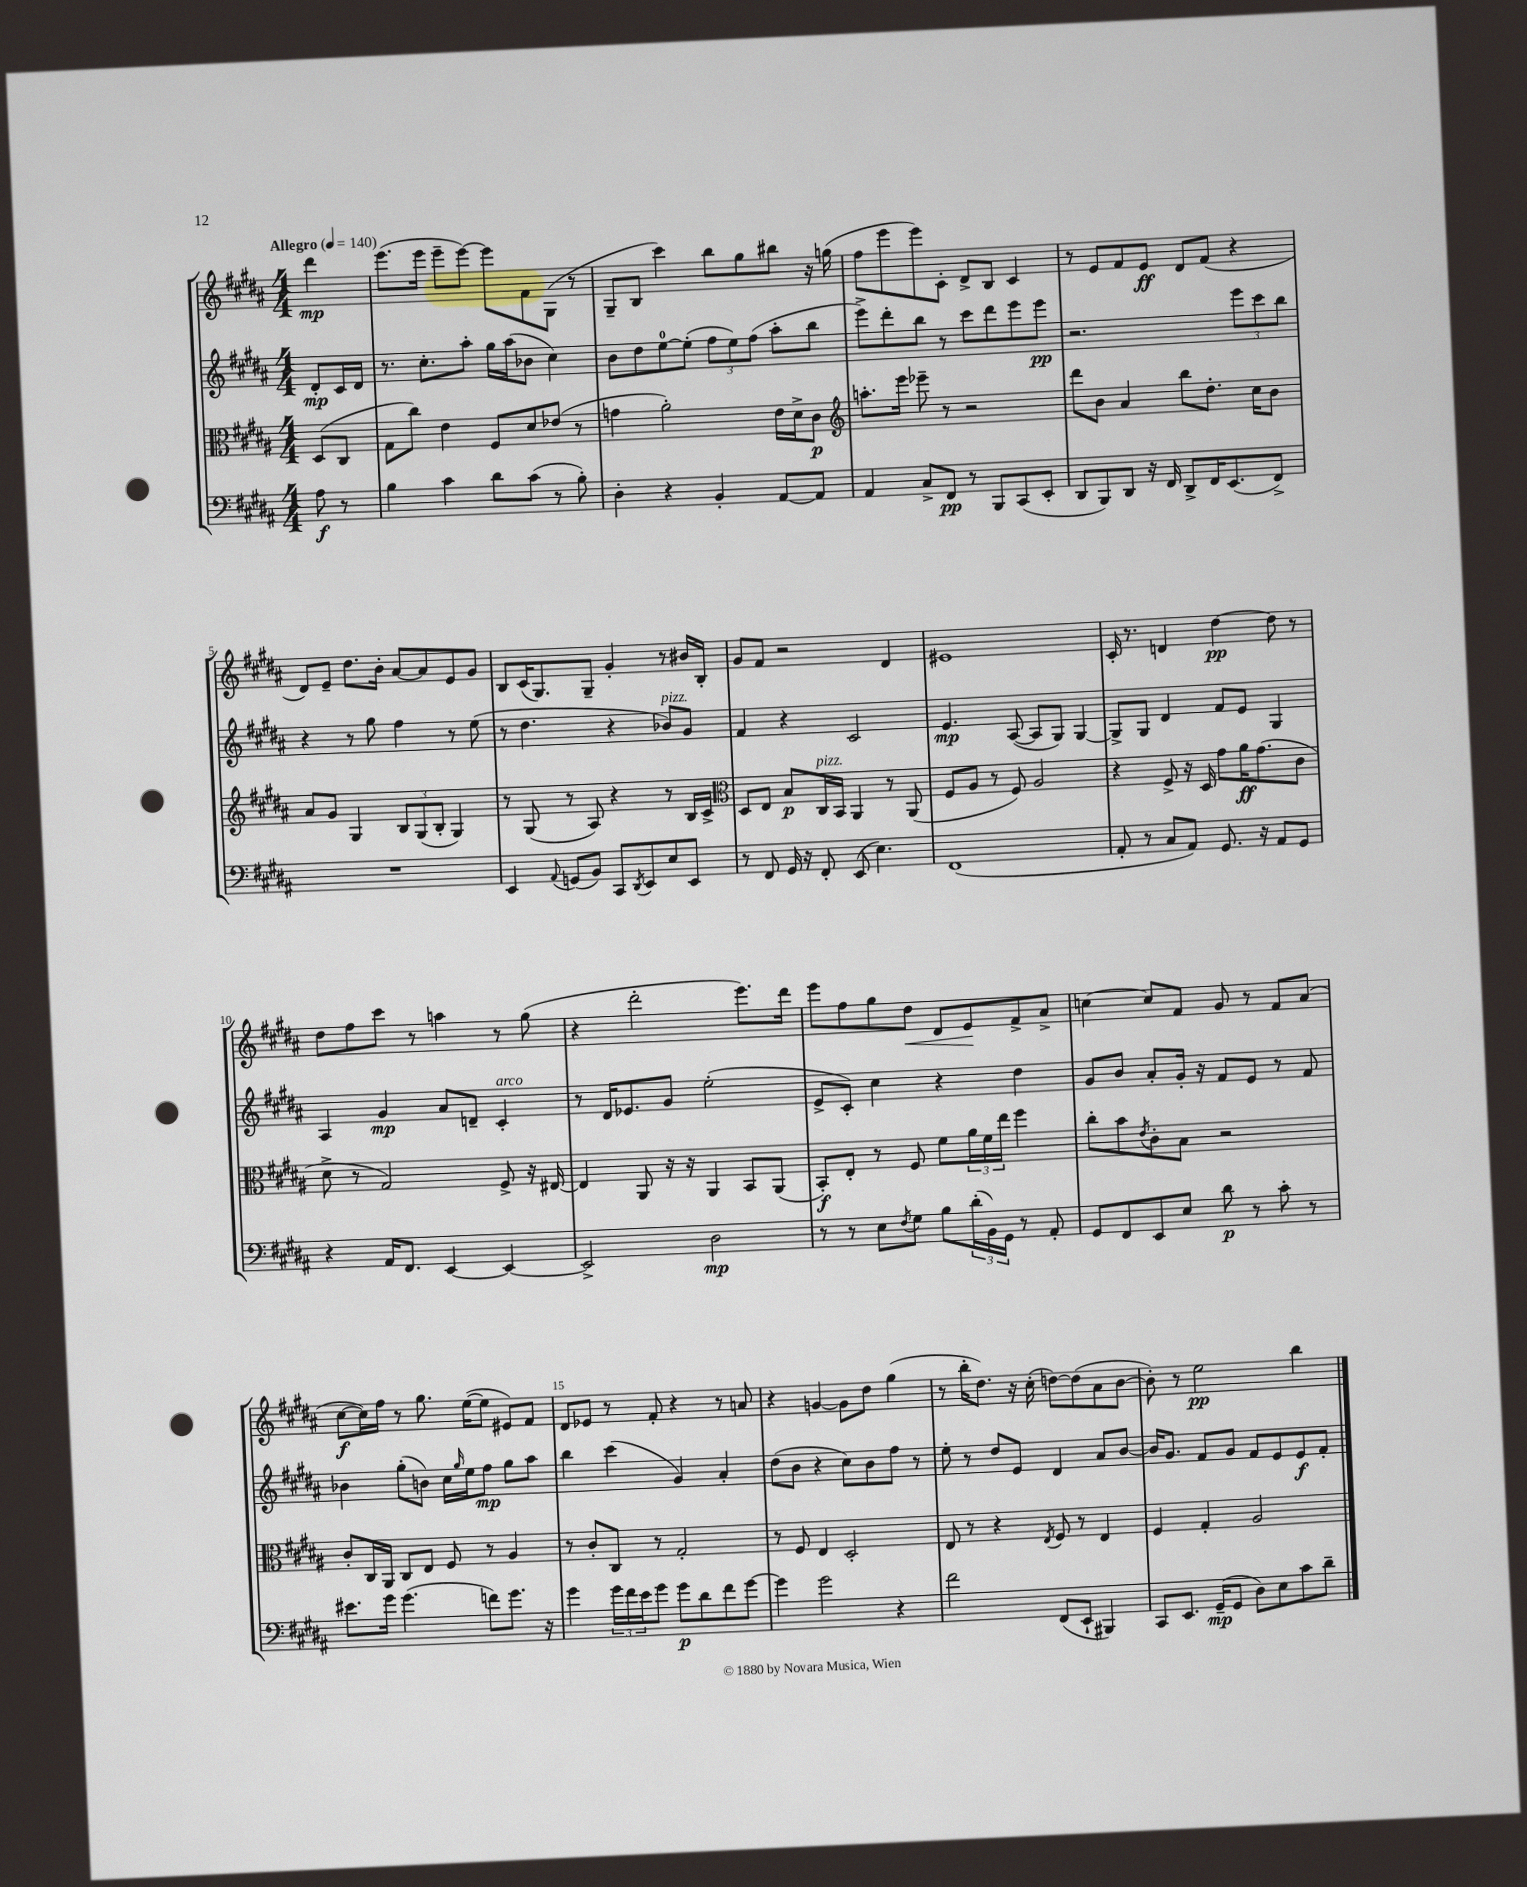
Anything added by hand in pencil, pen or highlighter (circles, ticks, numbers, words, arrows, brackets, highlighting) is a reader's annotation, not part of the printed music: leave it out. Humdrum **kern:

**kern	**kern	**kern	**kern
*staff4	*staff3	*staff2	*staff1
*clefF4	*clefC3	*clefG2	*clefG2
*k[f#c#g#d#a#]	*k[f#c#g#d#a#]	*k[f#c#g#d#a#]	*k[f#c#g#d#a#]
*M4/4	*M4/4	*M4/4	*M4/4
*MM140	*MM140	*MM140	*MM140
8A#	(8D#	8d#'	4ddd#
8r	8C#	16c#	.
.	.	16d#	.
=	=	=	=
4B	8G#	8.r	(8.eee
.	8cc#)	.	.
.	.	8.cc#'	16eee
4c#	4e	.	8eee~
.	.	8aa#'	[8eee)
8d#	8F#	16gg#	8eee]
.	.	(16aa#	.
(8c#	8d#	8b-	8f#
8r	(8e-	4cc#)	(8G#
8B')	8r	.	8r
=	=	=	=
4D#'	4g	8b	8G#~
.	.	8dd#	8B
4r	2a#')	[8ee	4ccc#)
.	.	(8ee']	.
4BB'	.	12ff#	8bb
.	.	12ee)	.
.	.	.	8gg#
.	.	(12ff#	.
[8AA#	16e	8aa#'	8bb#
.	16d#^	.	.
8AA#]	8c#	8bb	16r
.	.	.	(16gg
=	=	=	=
*	*clefG2	*	*
4AA#	8.aa'	8eee^)	8ff#
.	.	8ddd#'	8eee
.	16eee	.	.
8C#^	8eee-~	8bb	8eee)
8FF#	8r	8r	8c#'
8r	2r	8ccc#	8d#^
8BBB	.	8ddd#	8B
(8CC#	.	8eee	4c#
8EE'	.	8eee	.
=	=	=	=
8DD#	8ddd#	2.r	8r
8BBB)	8b	.	8e
8DD#	4a#	.	8f#
16r	.	.	8e
16FF#	.	.	.
8DD#^	8bb	.	8d#
16FF#	8.dd#'	.	(8f#
(8.EE	.	.	.
.	.	12eee	4r
.	16cc#	.	.
.	.	12ccc#	.
8FF#^)	8b	.	.
.	.	12bb	.
=	=	=	=
1r	8a#	4r	8d#)
.	8g#	.	8e~
.	4G#	8r	8.dd#
.	.	8gg#	.
.	.	.	16b'
.	12B	4ff#	[8a#
.	(12G#	.	.
.	.	.	8a#]
.	12B'	.	.
.	4G#)	8r	8e
.	.	(8ee	8g#
=	=	=	=
4EE	8r	8r	8B
.	(8G#	4.dd#	(16c#
.	.	.	8.G#)
8qqAA#	.	.	.
(8GG	8r	.	.
8BB)	8A#)	.	8G#~
8CC#	4r	4r	4g#'
8qDD#	.	.	.
8EE	.	.	.
8E	8r	8b-)	8r
8EE	16B	8g#	16b#
.	16c#^	.	16B'
=	=	=	=
*	*clefC3	*	*
8r	8D#	4f#	8g#
8FF#	8E	.	8f#
16GG#	8B	4r	2r
16r	.	.	.
8FF#'	16C#	.	.
.	16BB	.	.
(8EE	4AA#	2c#	.
4.E)	.	.	.
.	8r	.	4d#
.	(8AA#	.	.
=	=	=	=
(1FF#	8F#	4.e	1e#
.	8A#	.	.
.	8r	.	.
.	8F#)	([8A#	.
.	2A#	8A#]	.
.	.	8G#)	.
.	.	[4G#	.
=	=	=	=
8AA#'	4r	8G#^]	16c#'
.	.	.	8.r
8r	.	8G#	.
8C#	8F#^	4d#	4d
8AA#)	16r	.	.
.	16D#	.	.
8.GG#	8g#	8f#	[4dd#
.	16a#	8e	.
16r	(8.g#	.	.
8AA#	.	4G#	8dd#]
8GG#	8c#	.	8r
=	=	=	=
4r	8d#^	4A#	8dd#
.	8r	.	8ff#
16AA#	2G#)	4g#	8ccc#
8.FF#	.	.	.
.	.	.	8r
[4EE	.	8a#	4aa
.	.	8d~	.
4EE_	8F#^	4c#'	8r
.	16r	.	(8gg#
.	[16E#	.	.
=	=	=	=
2EE^]	4E#]	8r	4r
.	.	16d#	.
.	.	8.e-	.
.	8AA#	.	2ddd#'
.	16r	8g#	.
.	16r	.	.
2D#	4AA#	(2ee'	.
.	8BB	.	8.eee)
.	(8AA#	.	.
.	.	.	16ddd#
=	=	=	=
8r	8BB')	8e^	8eee
8r	8E'	8c#')	8ff#
8E	8r	4cc#	8gg#
8qF#	.	.	.
8G#	8F#	.	8dd#
8B	8f#	4r	8d#
(24d#'	24a#	.	8e
24BB)	24f#	.	.
24GG#	24ee	.	.
8r	4ff#	4dd#	8f#^
8AA#'	.	.	8a#^
=	=	=	=
8GG#	8cc#'	8g#	[4cc
8FF#	8b	8b	.
.	8qe	.	.
8EE	8c#'	8a#'	8cc]
8E	8B	16g#'	8f#
.	.	16r	.
8d#	2r	8f#	8g#
8r	.	8e	8r
8c#'	.	8r	8f#
8r	.	8f#	(8a#
=	=	=	=
8.e#	8c#'	4b-	[8cc#
.	16C#	.	16cc#])
16g#	16AA#	.	16ff#
(4.g#	8C#	(8gg#'	8r
.	8E	8b)	8.gg#
.	8F#	16cc#	.
.	.	16qqgg#	.
.	.	16ee	([16ee
8f)	8r	8ff#	8ee]
8.g#	4A#	8gg#	8e#)
.	.	8aa#	8f#
16r	.	.	.
=	=	=	=
4g#	8r	4bb	8d#
.	8c#'	.	8e-
24g#	8C#	(4ccc#	8r
24f#	.	.	.
24e	.	.	.
8g#	8r	.	8f#'
8g#	2G#'	4g#)	4r
8d#	.	.	.
8f#	.	4a#'	8r
[8g#	.	.	8a
=	=	=	=
4g#]	8r	(8dd#	4r
.	8F#	8b	.
2g#	4E	4r	[4g
.	2D#'	8cc#)	8g]
.	.	8b	8dd#
4r	.	8ff#	(4gg#
.	.	8r	.
=	=	=	=
2f#	8E	8ee'	8r
.	8r	8r	16bb'
.	.	.	8.dd#)
.	4r	8dd#	.
.	.	8e	16r
.	.	.	(16cc#'
.	8qE	.	.
(8FF#	8F#	4d#	[8dd)
8EE`	8r	.	(8dd]
4BBB#)	4E	8a#	8a#
.	.	[8b	[8b
=	=	=	=
8CC#	4F#	16b]	8b'])
.	.	8.g#	.
8.EE	.	.	8r
.	4G#'	8f#	2ee
(16GG#~	.	.	.
8GG#	.	8g#	.
8D#)	2A#	8f#	.
8E	.	8e	.
8c#	.	8e	4bb
8d#~	.	8f#'	.
==	==	==	==
*-	*-	*-	*-
